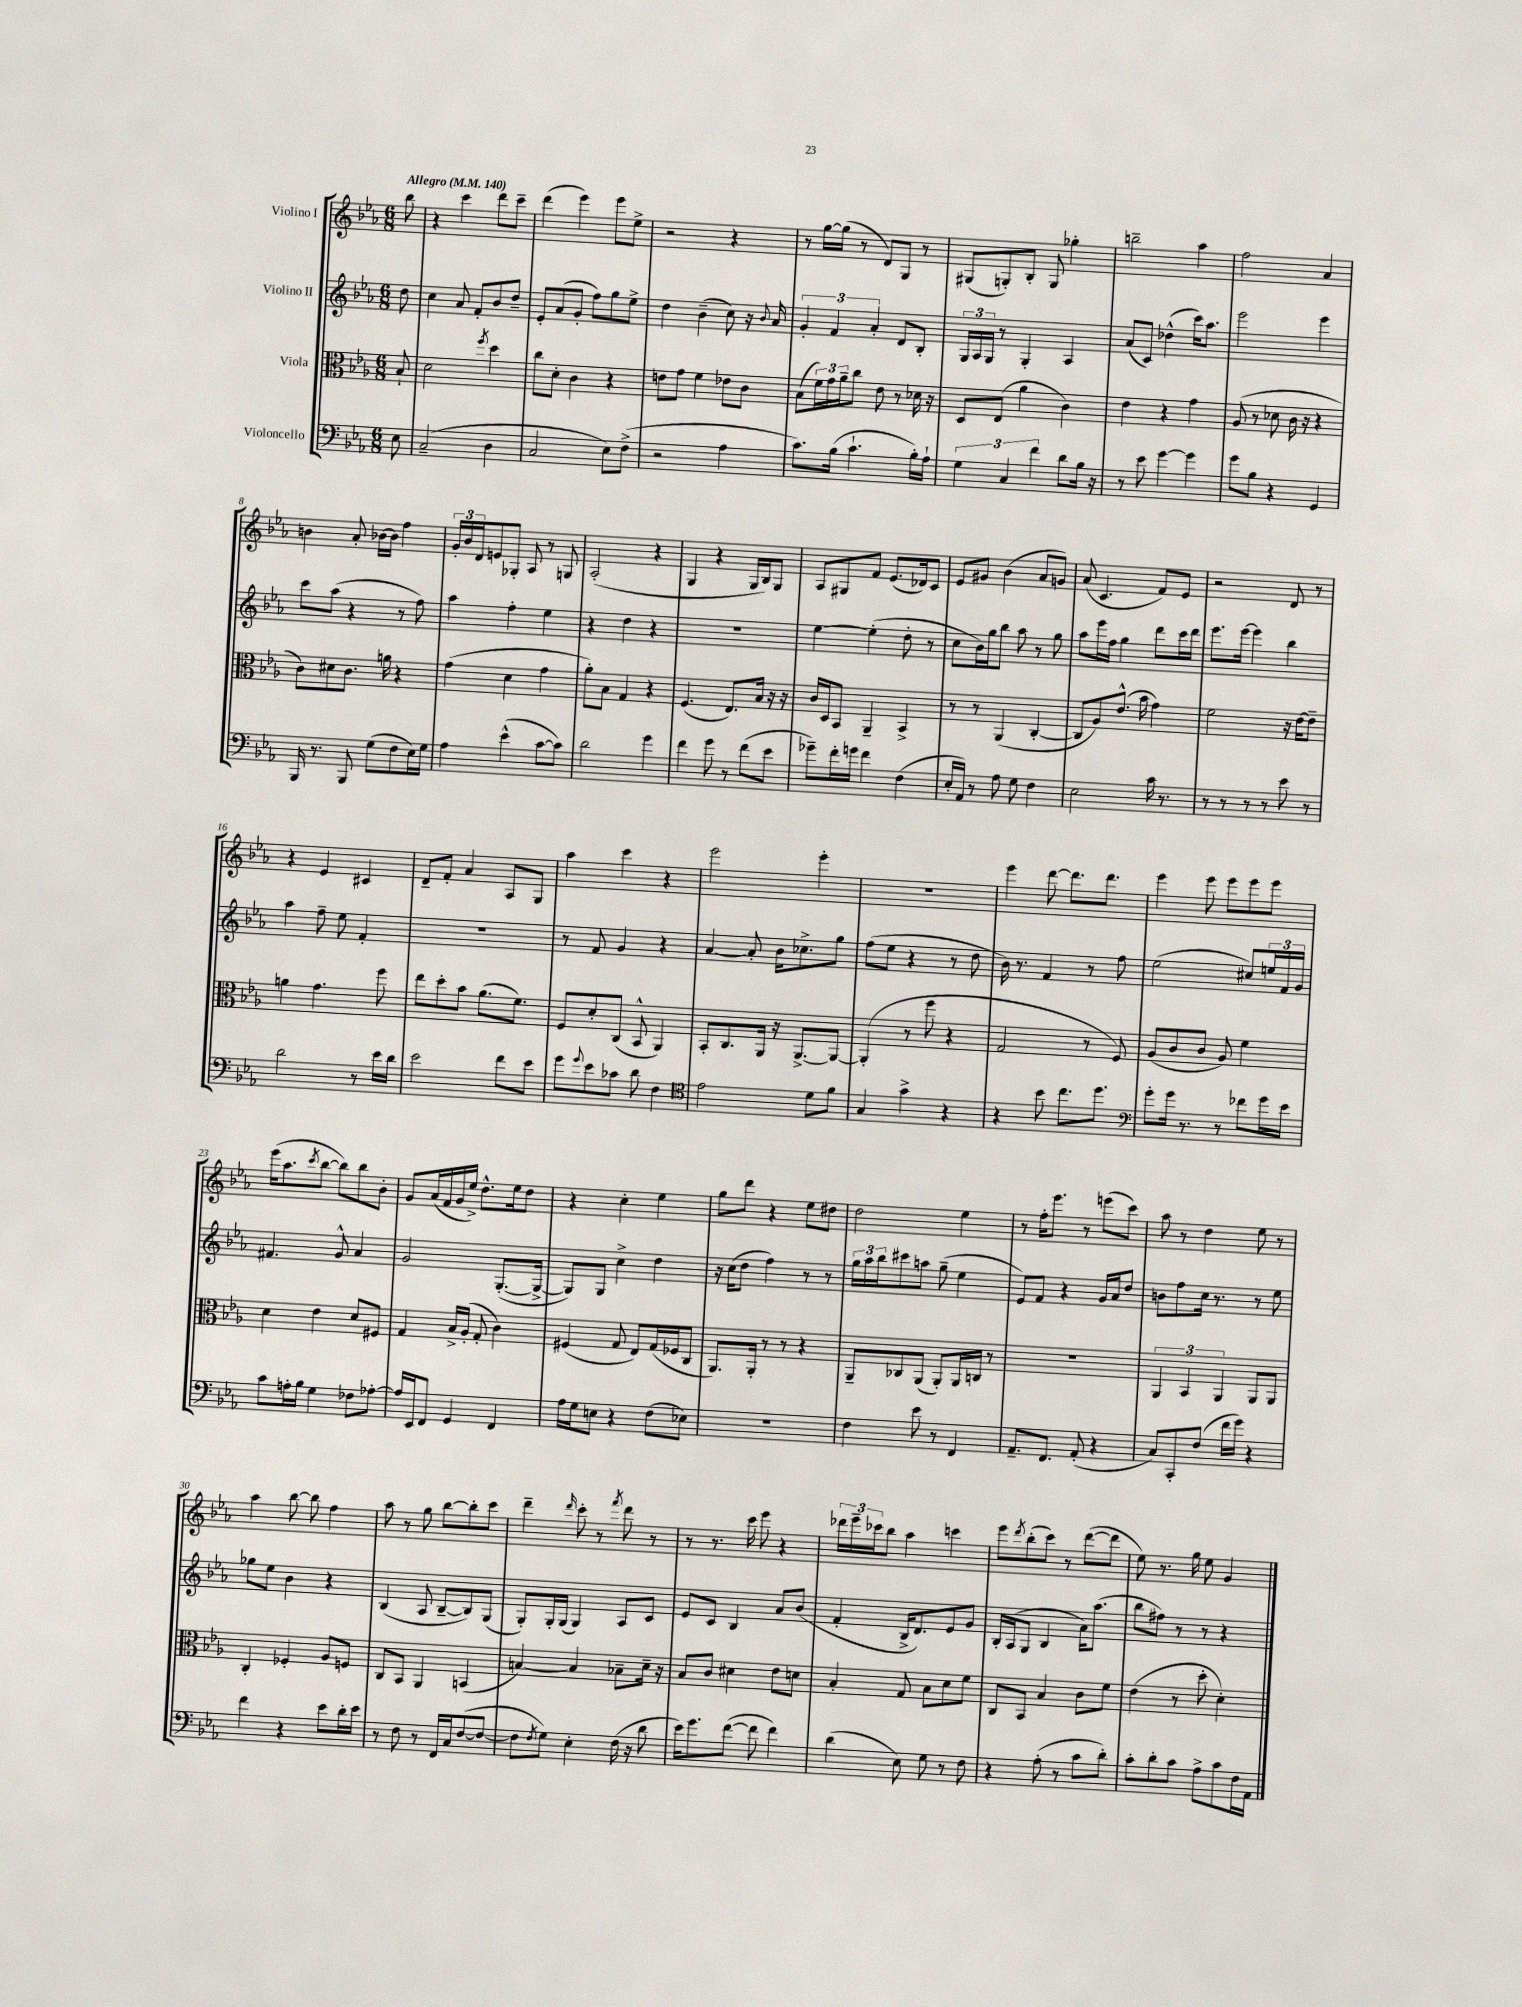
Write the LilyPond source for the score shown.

<<
\new StaffGroup <<
\new Staff = "s0" \with { instrumentName = "Violino I" } {
    \clef treble \key ees \major \numericTimeSignature \time 6/8 \partial 8 \tempo "Allegro" 4 = 140
    bes''8 |
    r4 c'''4 d'''8 c'''8-- |
    d'''4( ees'''4) ees'''8 ees''8-> |
    r2 r4 |
    r8 g''16~ g''16( r8 d'8) g8 r8 |
    gis8( g8-.) bes8-. g8 ges''4-. |
    b''2-- aes''4 |
    f''2 aes'4 |
    b'4 aes'8-. bes'16~ bes'16 f''4 |
    \tuplet 3/2 { g'16-. bes'16 d'16 } e'8 ges8-. aes8 r8 g8 |
    aes2-.( r4 |
    g4 r4 g16 bes16) g8 |
    aes8 gis8 f'8 ees'8.( des'16) c'8 |
    ees'8 gis'8 bes'4( aes'8 g'8) |
    aes'8( c'4. f'8) ees'8 |
    r2 d'8 r8 |
    r4 ees'4 cis'4 |
    d'8-- f'8-. aes'4 aes8 g8 |
    aes''4 c'''4 r4 |
    ees'''2 ees'''4-. |
    R2. |
    ees'''4 d'''8~ d'''8. d'''8. |
    ees'''4 ees'''8 ees'''8 ees'''8 ees'''8 |
    ees'''16( aes''8. \acciaccatura { c'''8 } bes''8~ bes''8) bes''8 bes'8-. |
    g'8 aes'16( f'16 g'16 ees''16->) d''8.-^ ees''16 d''8 |
    r4 c''4-. ees''4 |
    g''8 d'''8 r4 ees''8 dis''8 |
    d''2 ees''4 |
    r8 f''16-. ees'''8. r8 e'''8( c'''8) |
    aes''8 r8 d''4 ees''8 r8 |
    aes''4 bes''8~ bes''8 f''4 |
    aes''8 r8 g''8 bes''8~ bes''8-. c'''8 |
    d'''4-- \grace { d'''16 } c'''8-. r8 \acciaccatura { f'''8 } d'''8 r8 |
    r8 r8. c'''16 ees'''8 r4 |
    \tuplet 3/2 { des'''16 ees'''16-- ces'''16 } bes''8 aes''4 c'''4 |
    ees'''8 \acciaccatura { d'''8 } bes''8-.( c'''8) r8 d'''8~( d'''8 |
    ees''8) r8. g''16 ees''8 g'4 \bar "|." |
}
\new Staff = "s1" \with { instrumentName = "Violino II" } {
    \clef treble \key ees \major \numericTimeSignature \time 6/8 \partial 8
    d''8 |
    c''4 aes'8 f'8-. bes'8 d''8-- |
    ees'8-. aes'8( g'8-. f''8) g''8 ees''8-> |
    d''4 bes'4--( c''8) r16 \appoggiatura { bes'8 } aes'16 |
    \tuplet 3/2 { g'4-. f'4 aes'4-. } d'8 bes8-. |
    \tuplet 3/2 { g16 aes16 g16 } r8 g4-. aes4 |
    aes'8( c'8) des''4-^( c'''16) aes''8. |
    ees'''2 ees'''4 |
    c'''8 aes''8( r4 r8 f''8) |
    aes''4 f''4-. ees''4 |
    r4 d''4 r4 |
    R2. |
    ees''4~ ees''4-.( d''8-. r8 |
    c''8 bes'16) g''16 bes''8 aes''8 r8 g''8 |
    aes''8 ees'''16 f''16 g''4 d'''8 c'''16 d'''16 |
    ees'''8. ees'''16~ ees'''4 bes''4 |
    aes''4 f''8-- ees''8 f'4-. |
    R2. |
    r8 f'8 g'4 r4 |
    aes'4~ aes'8-. bes'16 ces''8.-> g''8 |
    f''8( ees''8 r4 r8 d''8 |
    bes'16) r8. f'4 r8 f''8 |
    ees''2( cis''8) \tuplet 3/2 { e''16 f'16 g'16 } |
    fis'4. g'8-^ aes'4 |
    g'2 g8.~-.( g16~-> |
    g8) g8 c''4-> d''4 |
    r16 c''16( d''8 f''4) r8 r8 |
    \tuplet 3/2 { g''16 aes''16 bes''16 } cis'''8 a''8 g''8--( ees''4 |
    ees'8) f'8 r4 g'16 aes'16 d''8 |
    b'8 f''8 c''16 r8. r8 ees''8 |
    ges''8 ees''8 bes'4 r4 |
    bes4( aes8 bes8~-- bes8) g8( |
    g8-.) g16-. g16( g4) aes8 c'8 |
    ees'8 c'8 bes4 aes'8 bes'8( |
    f'4-. bes16-> d'8.) ees'8 g'8 |
    bes16-. aes16( g8 bes4 aes'16) aes''8.( |
    bes''8 fis''8) r8 r8 r4 \bar "|." |
}
\new Staff = "s2" \with { instrumentName = "Viola" } {
    \clef alto \key ees \major \numericTimeSignature \time 6/8 \partial 8
    bes8-! |
    d'2 \acciaccatura { f''8 } d''4 |
    c''8 d'8-. c'4 r4 |
    e'8 g'8 f'4 ees'8 c'8 |
    bes8( \tuplet 3/2 { f'16) g'16 aes'16-- } c''8 ees'8 r8 des'16 r16 |
    d8 ees8( aes'4 c'4) |
    ees'4 r4 g'4 |
    aes8( r8 des'8 c'16 r16 r4 |
    c'8) dis'8 c'8. a'16 r4 |
    g'4( d'4 g'4 |
    aes'8-.) bes8 g4 r4 |
    f4.( ees8.) bes16 r16 r16 |
    c'16 d16 bes,8 aes,4-- bes,4-> |
    r8 r8 aes,4( c4~-. |
    c8 aes8) ees'8.-^( bes'16 g'4) |
    f'2 r16 ees'16~ ees'8-- |
    a'4 g'4. f''8 |
    ees''8 d''8-. bes'8 aes'8.( f'8.) |
    f8 d'8-. c8( bes,8-^ aes,4) |
    bes,8-. c8. aes,16 r16 aes,8.~-> aes,8~ |
    aes,4-.( r8 f''8 r4 |
    g2 r8 f8) |
    aes8( c'8 c'8 aes8) f'4 |
    d'4 ees'4 d'8 fis8 |
    g4 bes16-> aes16-.( g8-. c'4) |
    fis4( g8 ees8) g16( fes16 c8 |
    aes,8.) aes,16-. r8 r8 r4 |
    aes,8-- ces8 aes,8( aes,8-.) aes,16 c16 r8 |
    R2. |
    \tuplet 3/2 { aes,4 bes,4 aes,4 } aes,8 aes,8 |
    c4-. fes4-. aes8 f8 |
    c8 bes,8 aes,4 b,4( |
    b4~) b4 bes8-- d'16-- r16 |
    bes8 c'8 dis'4 ees'8 d'8 |
    bes4-. g8 bes8 d'8 f'8 |
    c8 bes,8 bes4 c'8 f'8 |
    ees'4( r8 d''8-. d'4-.) \bar "|." |
}
\new Staff = "s3" \with { instrumentName = "Violoncello" } {
    \clef bass \key ees \major \numericTimeSignature \time 6/8 \partial 8
    ees8 |
    c2--( d4 |
    c2 ees8) f8->( |
    r2 aes4 |
    c'8.) bes16( c'4.-! bes16-.) aes16-! |
    \tuplet 3/2 { g4 c4 f'4 } d'8 bes16 r16 |
    r8 ees'8 g'4~ g'4 |
    g'8 bes8 r4 g,4 |
    bes,,16 r8. bes,,8 g8( f8 ees16) g16 |
    aes4 ees'4-^( c'8~ c'8) |
    d'2 g'4 |
    f'4 g'8 r8 f'8( ees'8 |
    ges'8--) f'16-. g'16 f'4 f4( |
    ees16-. aes,16) r8 aes8 g8 f4 |
    ees2 c'16 r8. |
    r8 r8 r8 r8 ees'8 r8 |
    d'2 r8 ees'16 d'16 |
    ees'2 f'8 ees'8 |
    g'8 \appoggiatura { g'8 } ees'8 ces'8 d'8 f4 |
    \clef tenor ees'2 d'8 f'8 |
    g4 g'4-> r4 |
    r4 bes'8 c''8. d''8. |
    \clef bass g'8-. g'16 r8. r8 fes'8 g'16 ees'16 |
    c'8 a16-. bes16 g4 fes8 aes8~-. |
    aes16 ees,16 f,8 g,4 f,4 |
    aes16 g16 e8 r4 f8( ees8) |
    R2. |
    f4 ees'8 r8 f,4 |
    aes,8.-- f,8. aes,8-.( r4 |
    c8) c,8-. f8( f'16 g'16) r4 |
    f'4 r4 ees'8 d'16-. ees'16 |
    r8 f8 r8 f,16 c16 f8~( f8~ |
    f8 \acciaccatura { f8 } g8) ees4-. f16( r16 d'8 |
    ees'16) g'8. f'8~( f'8 f'4) |
    d'4( ees8) g8 r8 f8 |
    r4 aes8-.( r8 c'8 d'8-.) |
    c'8-. d'8-. c'8 aes8-> c'8 f16 aes,16 \bar "|." |
}
>>
>>
